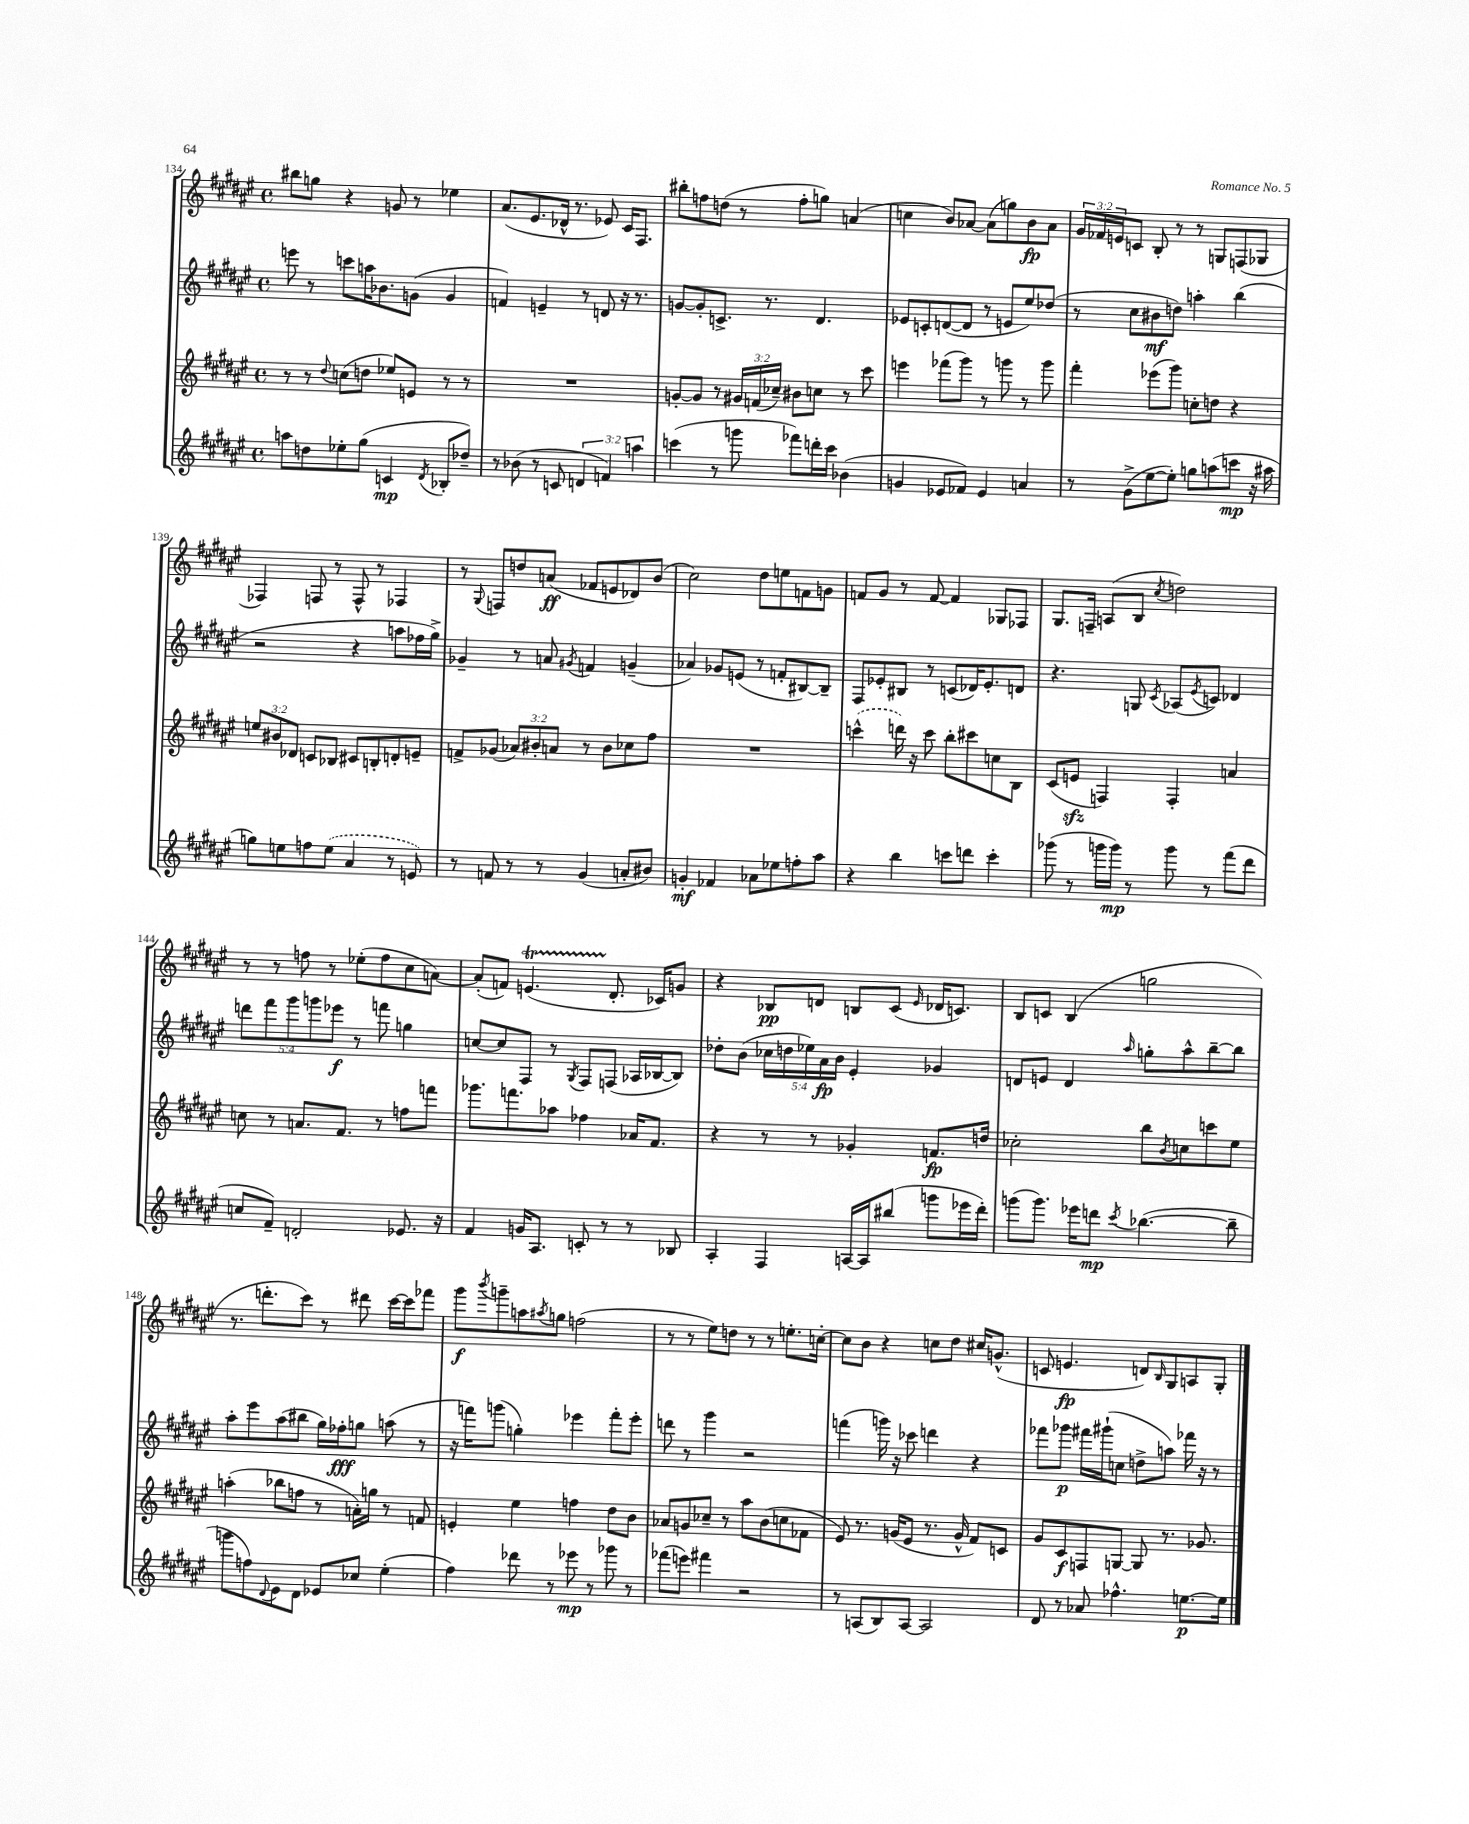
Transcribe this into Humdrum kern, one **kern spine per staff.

**kern	**kern	**kern	**kern
*staff4	*staff3	*staff2	*staff1
*clefG2	*clefG2	*clefG2	*clefG2
*k[f#c#g#d#a#e#]	*k[f#c#g#d#a#e#]	*k[f#c#g#d#a#e#]	*k[f#c#g#d#a#e#]
*M4/4	*M4/4	*M4/4	*M4/4
*met(c)	*met(c)	*met(c)	*met(c)
8aa	8r	8eee	8bb#
8dd	8r	8r	8gg
.	8qqdd#	.	.
8ee-'	(8cc	8ccc	4r
(8gg#	8dd	16aa	.
.	.	8.b-	.
4c	8ee-)	.	8g
.	8e	(8g	8r
8qd#	.	.	.
8B-'	8r	4g	4ee-
8dd-~)	8r	.	.
=	=	=	=
8r	1r	4f)	(8.a#
(8b-	.	.	.
.	.	.	8.e#
8r	.	4e~	.
8c	.	.	16d-^^
.	.	.	8.r
6d	.	8r	.
.	.	8d	8e-)
6f)	.	.	.
.	.	16r	16c#
.	.	8.r	8.F#
6aa	.	.	.
=	=	=	=
(4ccc	[8g'	[8g	8bb#'
.	8g]	8g']	8ff
8r	8r	8.c^	(8dd
8ggg	24g#	.	8r
.	(24f	.	.
.	.	8.r	.
.	24cc-~)	.	.
8fff-)	8b#	.	8ff'
16ddd'	8cc	4.d#	8gg)
16ccc	.	.	.
(4b-	8r	.	(4a
.	8ccc#	.	.
=	=	=	=
4g	4eee	8e-	4cc
.	.	8c'	.
8e-	(8fff-	([8d	8b)
8f-)	8ggg#)	8d]	[8a-
4e-	8r	8r	(8a-]
.	8ggg	8e	8gg)
4a	8r	8ee#)	8b
.	8ggg	(8dd-	8a-
=	=	=	=
8r	4fff#'	8r	24g#
.	.	.	24f-
.	.	.	24e
(8g#^	.	8cc#	8c
[8ee#	(8eee-	8b#	8B'
8ee#'])	8ggg#)	8dd)	8r
8gg	8cc'	4aa'	8r
(8aa	8dd	.	8G
8ccc	4r	(4bb	(8F
16r	.	.	8G-
16aa#	.	.	.
=	=	=	=
8gg)	12ee	2r	4F-)
.	12b#	.	.
8ee	.	.	.
.	12d-	.	.
8ff	8c	.	8F
(8ee	8B-	.	8r
4a#	8c#	4r	8F^^
.	8B'	.	8r
8r	8d'	8aa	4F-
8e)	8e~	16ff-	.
.	.	16gg#^)	.
=	=	=	=
8r	8f^	4g-~	8r
.	.	.	8qqG#
8f	(8g-	.	8F
8r	12a-)	8r	8dd
.	12b#'	.	.
8r	.	8a	(8a
.	12a	.	.
.	.	8qg#	.
(4g#	8r	4f	8f-
.	8b#	.	8e
8a'	8cc-	(4g~	8d-)
8b#)	8ff#	.	(8b
=	=	=	=
4g'	1r	4a-)	2cc#)
4f-	.	8g-	.
.	.	(8e	.
8a-	.	8r	8dd#
8ee-	.	8f'	8ee
8ff'	.	[8B#)	8f
8aa#	.	8B#~]	8g
=	=	=	=
4r	(4ccc^^	8F#	8f
.	.	8e-'	8g#
4bb	16ddd)	8B#	8r
.	16r	.	.
.	8ccc	8r	[8f
8ccc	8bb'	(8c	4f]
8ddd	8ccc#	16d-)	.
.	.	8.e-'	.
4ccc'	8cc	.	8G-
.	8B	8d	8F-
=	=	=	=
(8ggg-	(8c#	4.r	8.G#
8r	8e	.	.
.	.	.	16F~
16ggg	4F)	.	(8A
16ggg)	.	.	.
8r	.	8G	8B
.	.	8qc#	8qcc#
8ggg	4F'	(8A-	2dd)
.	.	8qe#	.
8r	.	8c)	.
(8fff#	4a	4d-	.
8ddd#	.	.	.
=	=	=	=
8cc	8cc	10ddd	8r
.	.	10fff#	.
8f#~)	8r	.	8r
.	.	10ggg#	.
2d'	8.a	.	8ff
.	.	10ggg	.
.	.	.	8r
.	.	10eee-	.
.	8.f#	.	.
.	.	8r	(8ee-'
.	8r	8fff	8ff
8.e-	8ff	4gg	8cc#
.	8fff	.	[8a)
16r	.	.	.
=	=	=	=
4f#	8.ggg-	[8cc	(8a']
.	.	8cc]	8f)
.	8.fff	.	.
16g	.	8F#	(4.e
8.A#	.	.	.
.	8aa-	8r	.
.	.	8qG#	.
8c'	4ff-	8F#	.
8r	.	(8F	8.d#'
8r	16a-	16A-	.
.	8.f#	[16B-	16c-)
8B-	.	8B-])	8g
=	=	=	=
4A#'	4r	8dd-'	4r
.	.	(8b	.
4F#	8r	20cc-	8B-
.	.	20dd	.
.	.	20ee-)	.
.	8r	.	8d
.	.	20a#	.
.	.	20b	.
[16A	4g-'	4e#'	8B
16A]	.	.	.
(8bb#	.	.	(8c#
.	.	.	16qqe#
8ggg	8.f	4g-	16d-
.	.	.	8.c)
16eee-	.	.	.
16ddd#')	16dd	.	.
=	=	=	=
(8ggg	2cc-'	8d	8B
8.ggg)	.	8e	8c
.	.	4d	(4B
16eee-	.	.	.
8ddd	.	.	.
8qccc#	.	16qqaa#	.
([4.bb-	8bb	8gg'	2gg
.	8qb	.	.
.	8cc	8aa#^^	.
.	8ccc	[8bb~	.
8bb-~]	8ee#	8bb]	.
=	=	=	=
8ggg	(4aa'	8aa#'	8.r
8ff)	.	8eee#	.
.	.	.	8.ddd'
8qqd#	.	.	.
8e#	8bb-	(8aa#	.
8d#	8ff	8bb#	8ccc#)
8e-	8r	16gg#)	8r
.	.	16ff-'	.
8cc-	16a')	8gg	8ddd#
.	16gg	.	.
(4ee#'	8r	(8aa	[16ccc#
.	.	.	16ccc#]
.	8f	8r	8fff-
=	=	=	=
4ff#)	4e'	16r	8ggg#
.	.	16fff)	.
.	.	.	8qbbb
.	.	(8ggg	8ggg~
8ddd-	4ee#	4gg')	8aa
.	.	.	8qaa#
8r	.	.	8gg
8eee-	4ff	4eee-	(2ff
8r	.	.	.
8ggg-	8dd#	8fff'	.
8r	8b	8eee-'	.
=	=	=	=
(8fff-	8a-	8ddd	8r
8eee)	8g	8r	8r
4fff#	8cc-~	4ggg#	8ee#)
.	8r	.	8dd
2r	8aa#	2r	8r
.	(8b	.	8r
.	8cc	.	8.ee'
.	8f-	.	.
.	.	.	[16cc'
=	=	=	=
8r	8e#)	(4fff	8cc]
(8A	8.r	.	8b
8B)	.	16ggg)	4r
.	(16g	16r	.
[8A	8e#	8ccc-	.
2A]	8.r	4ddd	8cc
.	.	.	8dd#
.	16g^^	.	.
.	8f#)	4r	16cc#
.	.	.	(8.g^^
.	8c	.	.
=	=	=	=
8d#	8g#	8fff-	8c
8r	8c#	8ggg-	4.e
8a-	8F	16fff#	.
.	.	(16ggg#`	.
4.ff-^^	[8G	8cc	.
.	8G]	8dd^	8d)
.	.	.	16qqB
.	8.r	8aa)	8G#
[8.ee	.	16fff-	8A
.	8.g-	16r	.
.	.	8r	8G#'
16ee]	.	.	.
==	==	==	==
*-	*-	*-	*-
